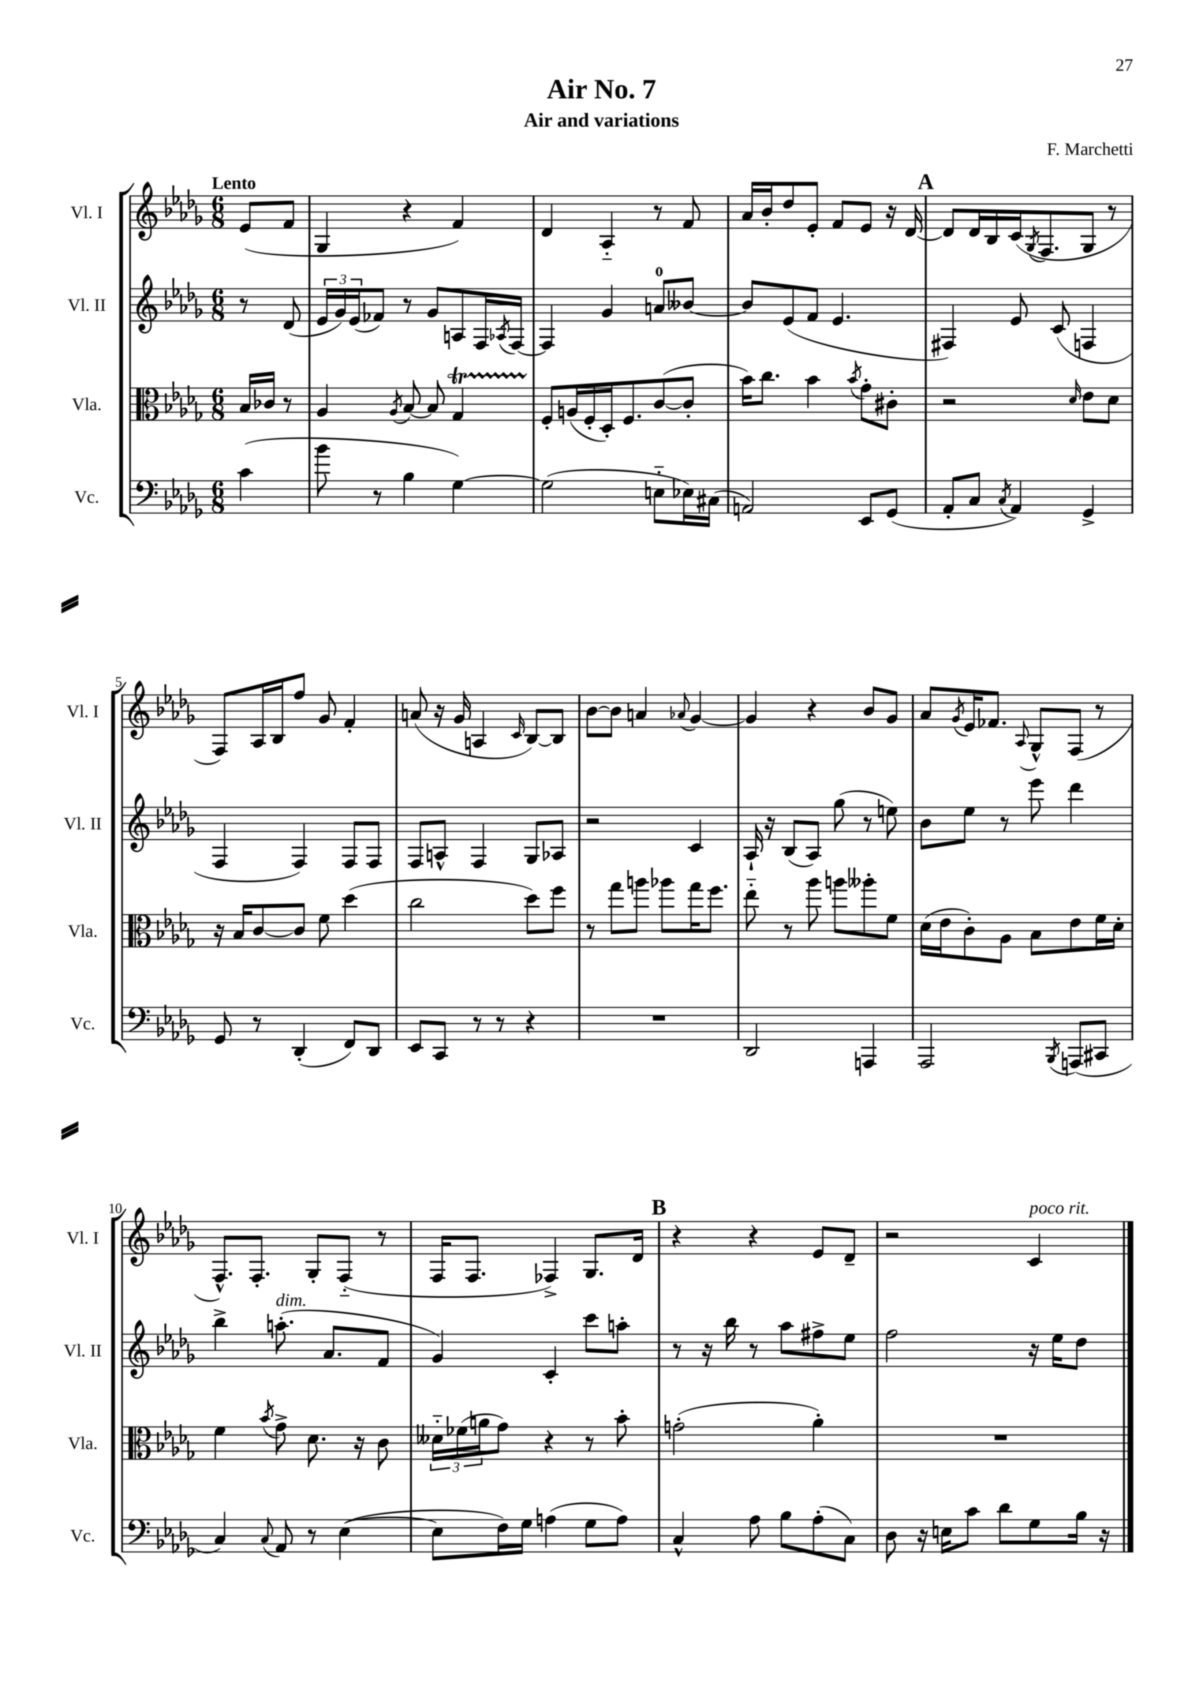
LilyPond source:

\header { title = "Air No. 7" composer = "F. Marchetti" subtitle = "Air and variations" }
<<
\new StaffGroup <<
\new Staff = "s0" \with { instrumentName = "Vl. I" shortInstrumentName = "Vl. I" } {
    \clef treble \key des \major \numericTimeSignature \time 6/8 \partial 4 \tempo "Lento"
    ees'8( f'8 |
    ges4 r4 f'4) |
    des'4 aes4-_ r8 f'8 |
    aes'16 bes'16-. des''8 ees'8-. f'8 ees'8 r16 des'16~ |
    \mark \markup { \bold "A" } des'8 des'16 bes16 c'16( \acciaccatura { ges8 } f8. ges8 r8 |
    f8) aes16 bes16 f''8 ges'8 f'4-. |
    a'8( r16 ges'16 a4 \grace { c'16 } bes8~) bes8 |
    bes'8~ bes'8 a'4 \appoggiatura { aes'8 } ges'4~ |
    ges'4 r4 bes'8 ges'8 |
    aes'8 \acciaccatura { ges'8 } ees'16 fes'8. \appoggiatura { aes8 } ges8-^ f8( r8 |
    f8.-^) f8.-. ges8-. f8-_( r8 |
    f16 f8. fes4->) ges8. des'16 |
    \mark \markup { \bold "B" } r4 r4 ees'8 des'8-- |
    r2 c'4^\markup { \italic "poco rit." } \bar "|." |
}
\new Staff = "s1" \with { instrumentName = "Vl. II" shortInstrumentName = "Vl. II" } {
    \clef treble \key des \major \numericTimeSignature \time 6/8 \partial 4
    r8 des'8( |
    \tuplet 3/2 { ees'16 ges'16) ees'16( } fes'8) r8 ges'8 a8 f16 \acciaccatura { aes8 } f16~ |
    f4 ges'4 a'8-0 beses'8~ |
    beses'8 ees'8( f'8 ees'4. |
    \mark \markup { \bold "A" } fis4) ees'8 c'8( f4 |
    f4 f4) f8 f8 |
    f8 a8-^ f4 ges8 aes8 |
    r2 c'4 |
    aes16-! r16 bes8( aes8) ges''8( r8 e''8) |
    bes'8 ees''8 r8 ees'''8 des'''4 |
    bes''4-> a''8.-.^\markup { \italic "dim." }( aes'8. f'8 |
    ges'4) c'4-. c'''8 a''8-. |
    \mark \markup { \bold "B" } r8 r16 bes''16 r8 aes''8 fis''8-> ees''8 |
    f''2 r16 ees''16 des''8 \bar "|." |
}
\new Staff = "s2" \with { instrumentName = "Vla." shortInstrumentName = "Vla." } {
    \clef alto \key des \major \numericTimeSignature \time 6/8 \partial 4
    bes16 ces'16 r8 |
    aes4 \acciaccatura { aes8 } bes8~ bes8 ges4\startTrillSpan |
    f8-.\stopTrillSpan a16( f16-. des16-.) f8. c'8~( c'8-. |
    bes'16) c''8. bes'4 \acciaccatura { bes'8 } ges'8-. cis'8-. |
    \mark \markup { \bold "A" } r2 \grace { des'16 } ees'8 des'8 |
    r16 bes16 c'8~ c'8 f'8 des''4( |
    c''2 des''8) f''8 |
    r8 ges''8 a''8 aes''8 ges''16 f''8. |
    ees''8-_ r8 aes''8 a''8 aeses''8-. f'8 |
    des'16( ees'16 c'8-.) aes8 bes8 ees'8 f'16 des'16-. |
    f'4 \acciaccatura { bes'8 } ges'8-> des'8. r16 c'8 |
    \tuplet 3/2 { deses'16-_ fes'16( a'16 } ges'8) r4 r8 bes'8-. |
    \mark \markup { \bold "B" } g'2-.( aes'4-.) |
    R2. \bar "|." |
}
\new Staff = "s3" \with { instrumentName = "Vc." shortInstrumentName = "Vc." } {
    \clef bass \key des \major \numericTimeSignature \time 6/8 \partial 4
    c'4( |
    bes'8 r8 bes4 ges4~) |
    ges2( e8-_ ees16) cis16( |
    a,2) ees,8 ges,8( |
    \mark \markup { \bold "A" } aes,8-. c8 \acciaccatura { c8 } aes,4) ges,4-> |
    ges,8 r8 des,4-.( f,8) des,8 |
    ees,8 c,8 r8 r8 r4 |
    R2. |
    des,2 a,,4 |
    aes,,2 \acciaccatura { bes,,8 } a,,8( cis,8 |
    c4) \appoggiatura { c8 } aes,8 r8 ees4~( |
    ees8 f16) ges16 a4( ges8 a8) |
    \mark \markup { \bold "B" } c4-^ aes8 bes8 aes8-.( c8) |
    des8 r16 e16 c'8 des'8 ges8 bes16 r16 \bar "|." |
}
>>
>>
